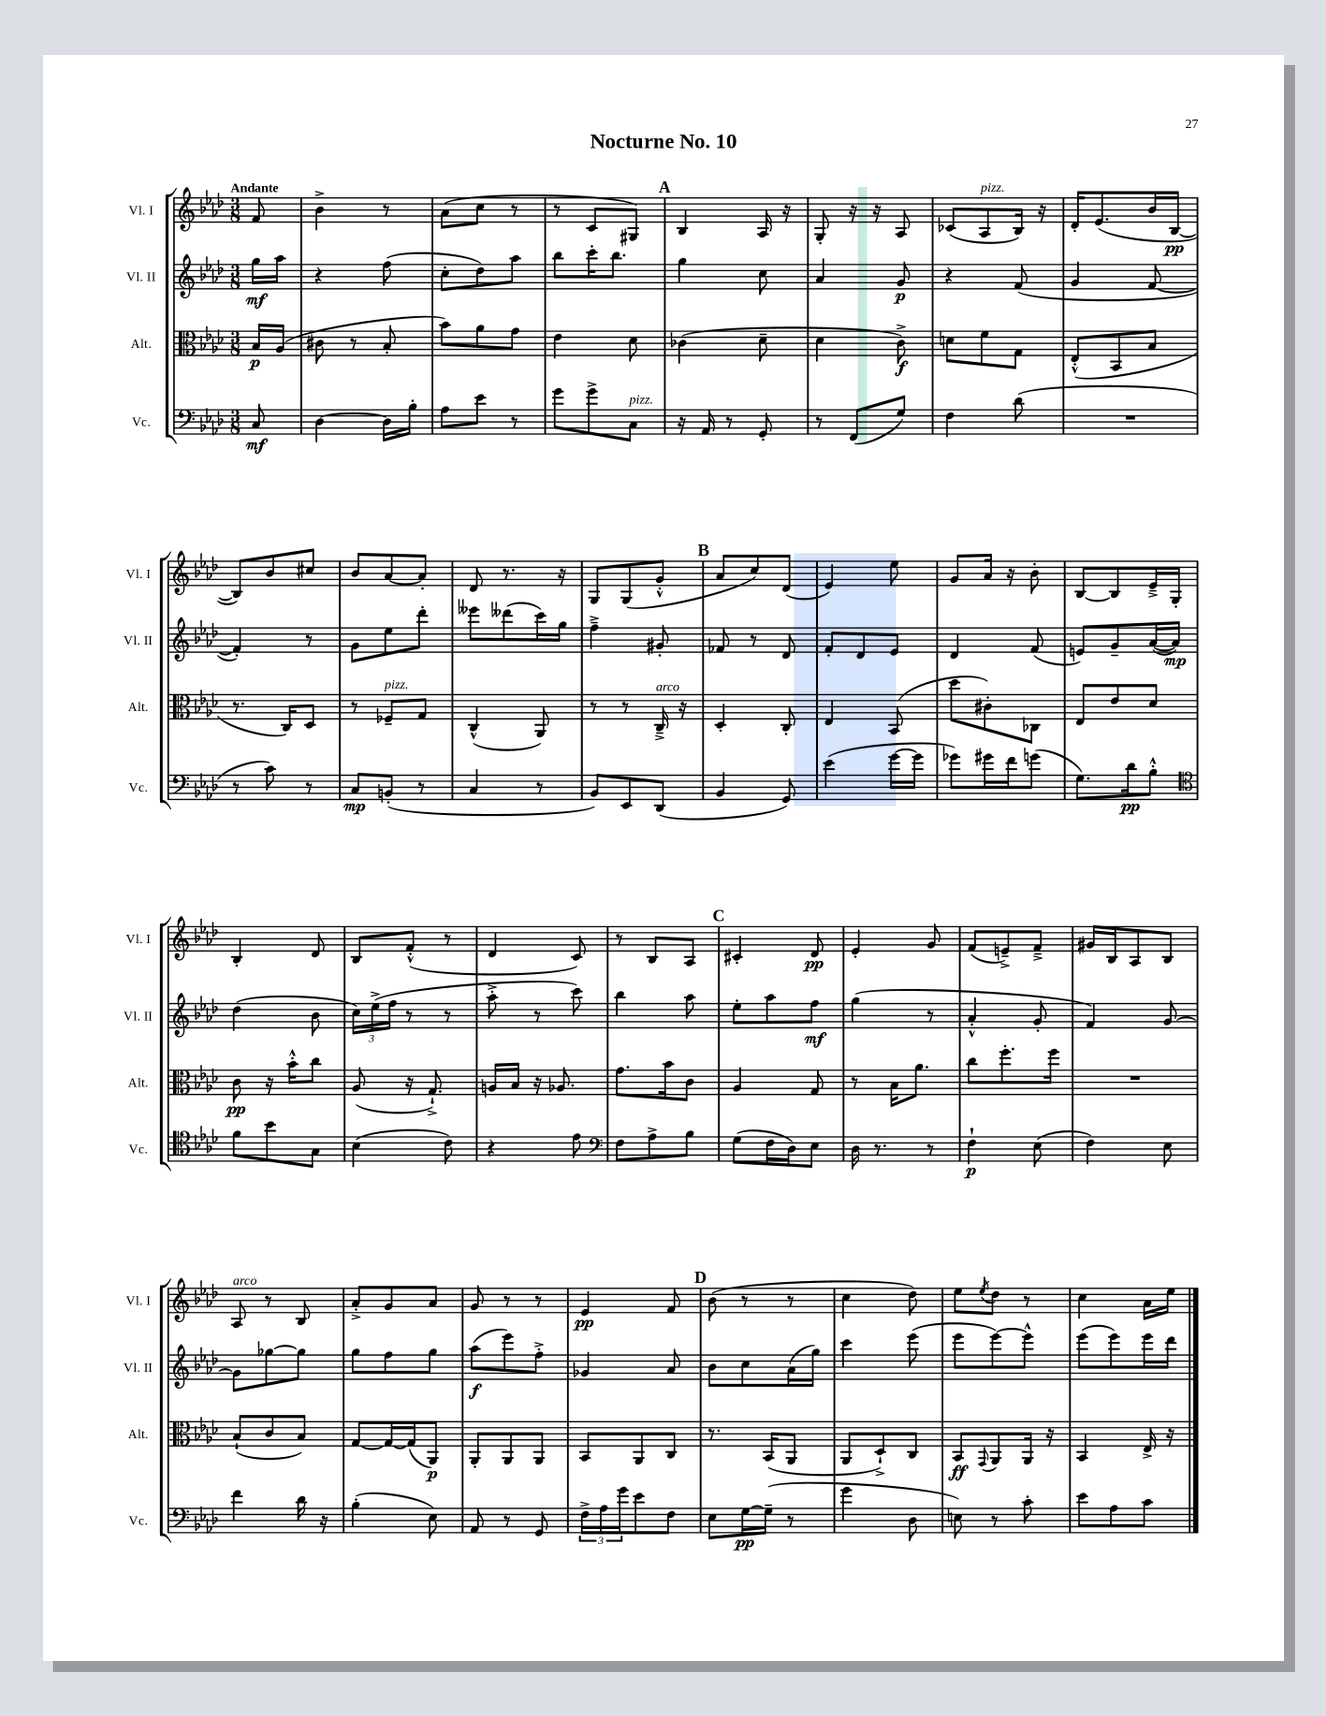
\header { title = "Nocturne No. 10" }
<<
\new StaffGroup <<
\new Staff = "s0" \with { instrumentName = "Vl. I" shortInstrumentName = "Vl. I" } {
    \clef treble \key aes \major \numericTimeSignature \time 3/8 \partial 8 \tempo "Andante"
    f'8 |
    bes'4-> r8 |
    aes'8( c''8 r8 |
    r8 c'8 gis8) |
    \mark \markup { \bold "A" } bes4 aes16 r16 |
    g8-. r16 r16 aes8 |
    ces'8( aes8^\markup { \italic "pizz." } bes16) r16 |
    des'16-. ees'8.( bes'16 bes16~\pp |
    bes8) bes'8 cis''8 |
    bes'8 aes'8~ aes'8-. |
    des'8 r8. r16 |
    g8 g8( g'8-.-^ |
    \mark \markup { \bold "B" } aes'8 c''8) des'8( |
    ees'4) ees''8 |
    g'8 aes'16 r16 bes'8-. |
    bes8~ bes8 ees'16---> g16-. |
    bes4-. des'8 |
    bes8 f'8-.-^( r8 |
    des'4 c'8) |
    r8 bes8 aes8 |
    \mark \markup { \bold "C" } cis'4-. des'8\pp |
    ees'4-. g'8 |
    f'8( e'8--->) f'8---> |
    gis'16 bes16 aes8 bes8 |
    aes8^\markup { \italic "arco" } r8 bes8 |
    aes'8-.-> g'8 aes'8 |
    g'8 r8 r8 |
    ees'4\pp f'8 |
    \mark \markup { \bold "D" } bes'8( r8 r8 |
    c''4 des''8) |
    ees''8 \acciaccatura { ees''8 } des''8 r8 |
    c''4 aes'16 ees''16 \bar "|." |
}
\new Staff = "s1" \with { instrumentName = "Vl. II" shortInstrumentName = "Vl. II" } {
    \clef treble \key aes \major \numericTimeSignature \time 3/8 \partial 8
    g''16\mf aes''16 |
    r4 f''8( |
    c''8-. des''8) aes''8 |
    bes''8 c'''16-. bes''8. |
    \mark \markup { \bold "A" } g''4 c''8 |
    aes'4 g'8\p |
    r4 f'8( |
    g'4 f'8~ |
    f'4-.) r8 |
    g'8 ees''8 des'''8-. |
    eeses'''8 deses'''8( c'''16) g''16 |
    f''4---> gis'8-. |
    \mark \markup { \bold "B" } fes'8 r8 des'8 |
    f'8-. des'8 ees'8 |
    des'4 f'8( |
    e'8) g'8-- aes'16~( aes'16\mp) |
    des''4( bes'8 |
    \tuplet 3/2 { c''16) ees''16->( f''16 } r8 r8 |
    aes''8-.-> r8 c'''8) |
    bes''4 aes''8 |
    \mark \markup { \bold "C" } ees''8-. aes''8 f''8\mf |
    g''4( r8 |
    aes'4-.-^ g'8-. |
    f'4) g'8~ |
    g'8 ges''8~ ges''8 |
    g''8 f''8 g''8 |
    aes''8\f( ees'''8) f''8-.-> |
    ges'4 aes'8 |
    \mark \markup { \bold "D" } bes'8 c''8 aes'16( g''16) |
    c'''4 ees'''8( |
    ees'''8 ees'''8~) ees'''8-^ |
    ees'''8( ees'''8) ees'''16 des'''16 \bar "|." |
}
\new Staff = "s2" \with { instrumentName = "Alt." shortInstrumentName = "Alt." } {
    \clef alto \key aes \major \numericTimeSignature \time 3/8 \partial 8
    bes16\p aes16( |
    cis'8 r8 bes8-. |
    bes'8) aes'8 g'8 |
    ees'4 des'8 |
    \mark \markup { \bold "A" } ces'4( des'8-- |
    des'4 c'8->\f) |
    d'8 f'8 g8 |
    ees8-.-^( bes,8 bes8 |
    r8. c16) des8 |
    r8 fes8--^\markup { \italic "pizz." } g8 |
    c4-^( aes,8) |
    r8 r8 c16--->^\markup { \italic "arco" } r16 |
    \mark \markup { \bold "B" } des4-. c8-. |
    ees4 bes,8( |
    des''8 cis'8-.) ces8 |
    ees8 ees'8 des'8 |
    c'8\pp r16 bes'16-.-^ c''8 |
    aes8( r16 g8.-!->) |
    a16 bes16 r16 aes8. |
    g'8. bes'16 c'8 |
    \mark \markup { \bold "C" } aes4 g8 |
    r8 bes16 aes'8. |
    c''8 f''8.-. f''16 |
    R4. |
    bes8-!( c'8 bes8) |
    g8~ g16~ g16( aes,8\p) |
    aes,8-. aes,8 aes,8 |
    bes,8 aes,8 c8 |
    \mark \markup { \bold "D" } r8. bes,16( aes,8 |
    aes,8 des8-!->) c8 |
    bes,8\ff \appoggiatura { g,8 } aes,8 aes,16 r16 |
    bes,4 ees16-> r16 \bar "|." |
}
\new Staff = "s3" \with { instrumentName = "Vc." shortInstrumentName = "Vc." } {
    \clef bass \key aes \major \numericTimeSignature \time 3/8 \partial 8
    c8\mf |
    des4~ des16 bes16-. |
    aes8 ees'8 r8 |
    g'8 g'8-> c8^\markup { \italic "pizz." } |
    \mark \markup { \bold "A" } r16 aes,16 r8 g,8-. |
    r8 f,8( g8) |
    f4 des'8( |
    R4. |
    r8 c'8) r8 |
    c8\mp b,8-.( r8 |
    c4 r8 |
    bes,8) ees,8 des,8( |
    \mark \markup { \bold "B" } bes,4 g,8) |
    ees'4( g'16~ g'16 |
    ges'8) gis'16 f'16 g'8( |
    g8.) des'16\pp bes8-.-^ |
    \clef tenor f'8 bes'8 g8 |
    bes4( c'8) |
    r4 ees'8 |
    \clef bass f8 aes8-> bes8 |
    \mark \markup { \bold "C" } g8( f16 des16) ees8 |
    des16 r8. r8 |
    f4-!\p ees8( |
    f4) ees8 |
    f'4 des'16 r16 |
    bes4-.( ees8) |
    aes,8 r8 g,8 |
    \tuplet 3/2 { f16-> aes16 g'16 } ees'8 f8 |
    \mark \markup { \bold "D" } ees8 g16~\pp g16--( r8 |
    g'4 des8 |
    e8) r8 c'8-. |
    ees'8 aes8 c'8 \bar "|." |
}
>>
>>
\layout { \context { \Score \remove "Bar_number_engraver" } }
